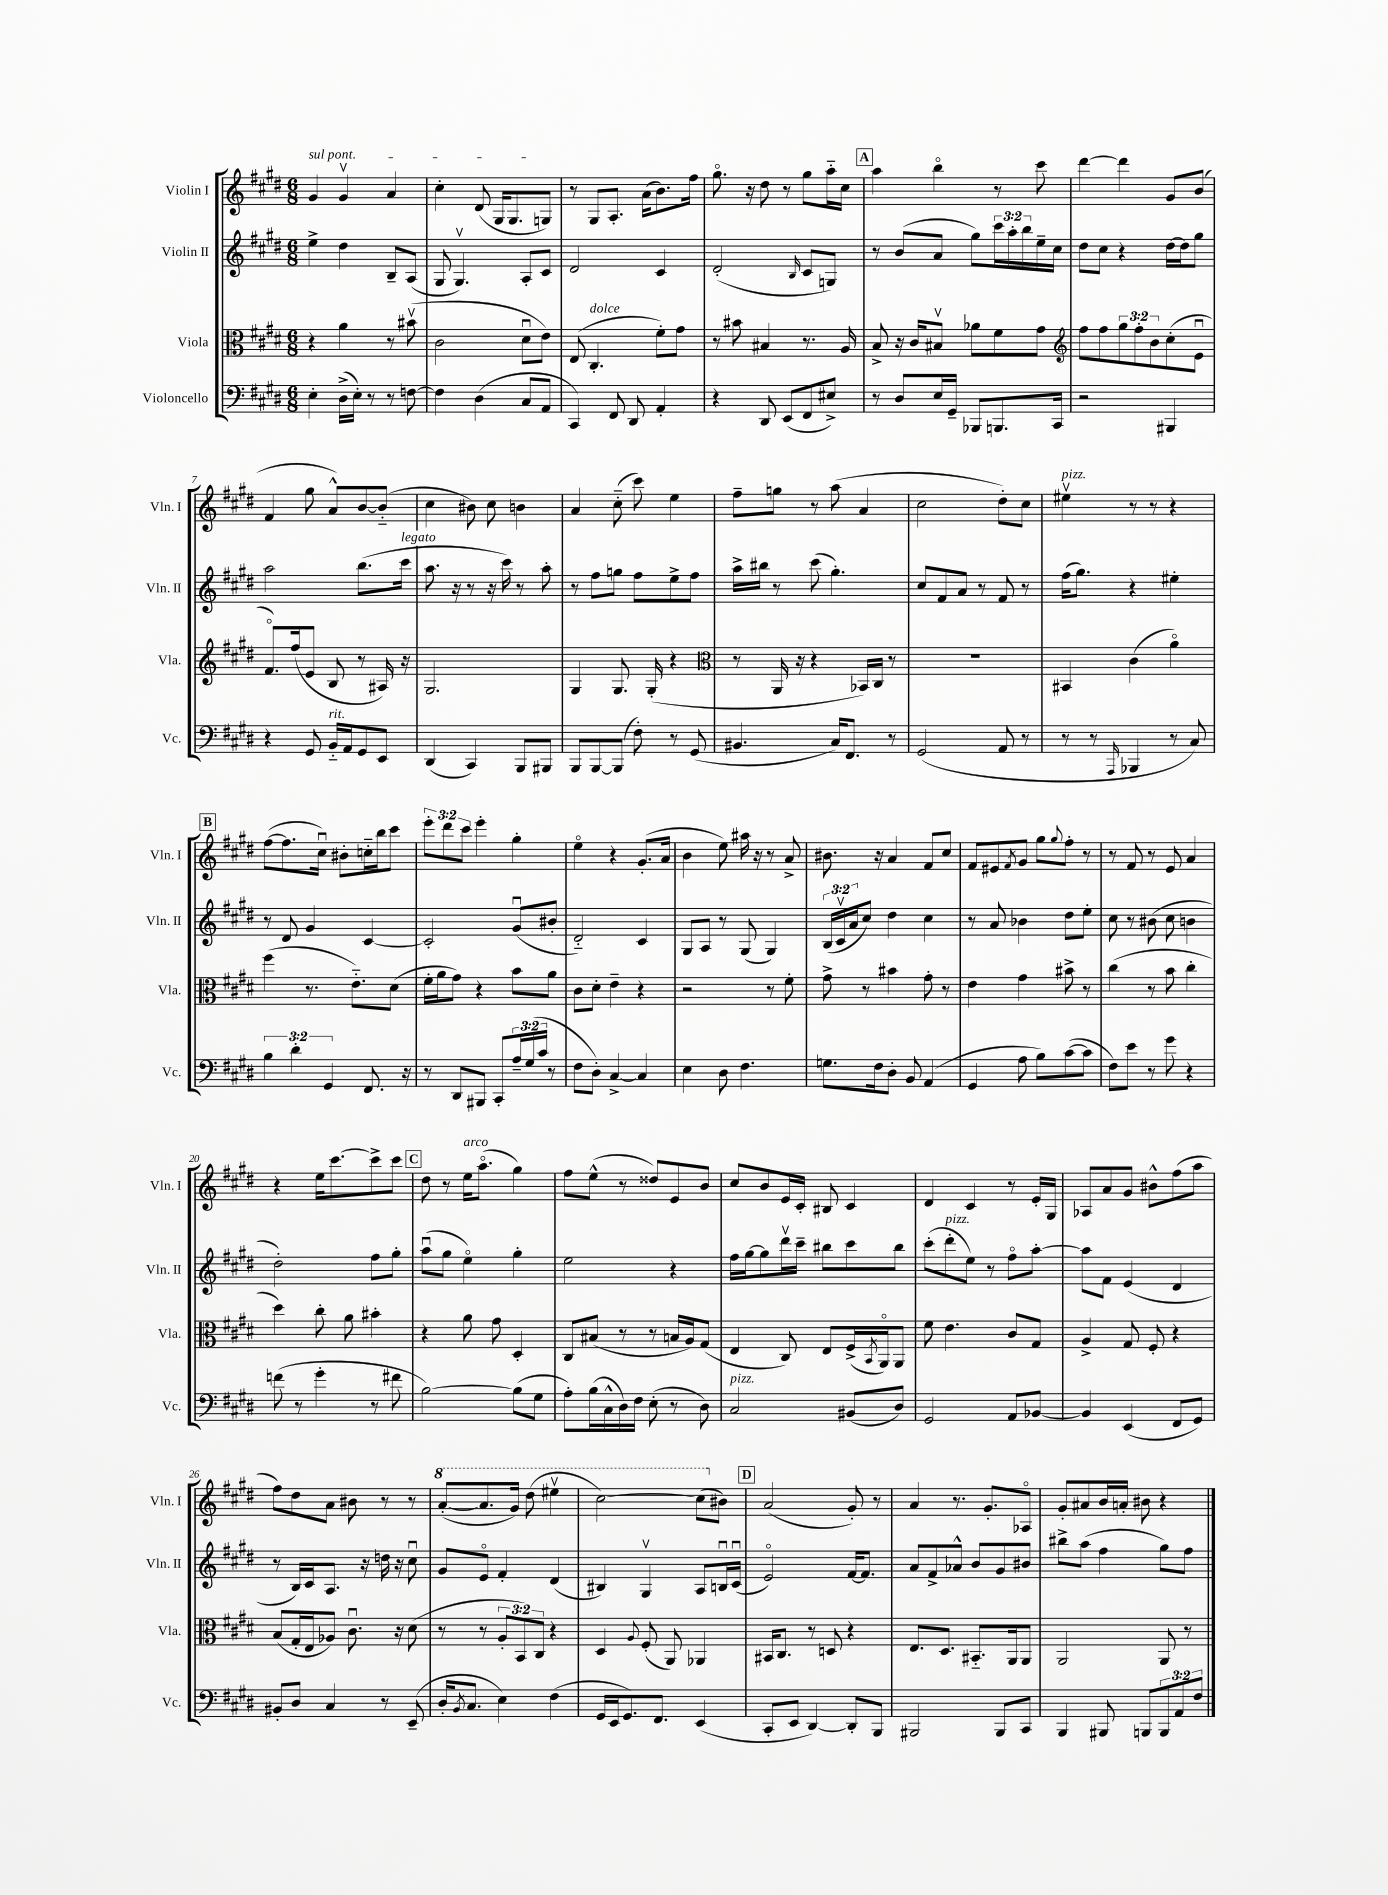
<<
\new StaffGroup <<
\new Staff = "s0" \with { instrumentName = "Violin I" shortInstrumentName = "Vln. I" } {
    \clef treble \key e \major \numericTimeSignature \time 6/8 \override Staff.TupletNumber.text = #tuplet-number::calc-fraction-text
    \once \override TextSpanner.bound-details.left.text = \markup { \italic "sul pont." } gis'4\startTextSpan gis'4\upbow a'4 |
    cis''4-. dis'8( gis16 gis8. g8\stopTextSpan) |
    r8 gis8 a8.-. a'16( b'8.) fis''16 |
    gis''8.\flageolet r16 dis''8 r8 gis''8 a''16-_ cis''16 |
    \mark \markup { \box "A" } a''4 b''4\flageolet r8 cis'''8 |
    dis'''4~ dis'''4 gis'8 b'8( |
    fis'4 gis''8 a'8-^) b'8~ b'8-_( |
    cis''4 bis'8) cis''8 b'4 |
    a'4 cis''8-_( cis'''8) e''4 |
    fis''8-- g''8 r8 a''8( a'4 |
    cis''2 dis''8-.) cis''8 |
    eis''4\upbow^\markup { \italic "pizz." } r8 r8 r4 |
    \mark \markup { \box "B" } fis''8~( fis''8. cis''16\downbow) bis'8-. c''16-_ b''16 cis'''8 |
    \tuplet 3/2 { e'''8-. dis'''8 cis'''8 } e'''4-. gis''4-. |
    e''4\flageolet r4 gis'8.-.( a'16 |
    b'4 e''8) ais''16 r16 r8 a'8-> |
    bis'8. r16 a'4 fis'8 cis''8 |
    fis'8 eis'8 \acciaccatura { fis'8 } gis'8 gis''8 \appoggiatura { gis''8 } fis''8-. r8 |
    r8 fis'8 r8 e'8 a'4 |
    r4 e''16 cis'''8.~ cis'''8-> cis'''8 |
    \mark \markup { \box "C" } dis''8 r8 e''16^\markup { \italic "arco" } a''8.\flageolet( gis''4) |
    fis''8 e''8-^( r8 disis''8) e'8 b'8 |
    cis''8 b'8 e'16 cis'16-. bis8 cis'4 |
    dis'4 cis'4 r8 e'16-. gis16 |
    aes8 a'8 gis'8 bis'8-^ fis''8( a''8 |
    fis''8) dis''8 a'8 bis'8 r8 r8 |
    \ottava #1 a''8~-.( a''8. gis''16) dis'''8( eis'''4\upbow |
    cis'''2~) cis'''8( \ottava #0 bis'8) |
    \mark \markup { \box "D" } a'2( gis'8-.) r8 |
    a'4 r8. gis'8.-. aes8\flageolet |
    gis'8-. ais'8 b'16 a'16-. bis'8 r4 \bar "|." |
}
\new Staff = "s1" \with { instrumentName = "Violin II" shortInstrumentName = "Vln. II" } {
    \clef treble \key e \major \numericTimeSignature \time 6/8 \override Staff.TupletNumber.text = #tuplet-number::calc-fraction-text
    e''4-> dis''4 b8-- a8( |
    gis8 gis4.\upbow) a8-. cis'8 |
    dis'2 cis'4 |
    dis'2-.( \grace { b16 } cis'8 g8) |
    \mark \markup { \box "A" } r8 b'8( a'8 gis''8) \tuplet 3/2 { cis'''16 a''16-. b''16 } e''16-- cis''16 |
    dis''8 cis''8 r4 dis''16~ dis''16 gis''8 |
    a''2 b''8.( cis'''16^\markup { \italic "legato" } |
    a''8. r16 r8 r16 cis'''16) r8 a''8-. |
    r8 fis''8 g''8 fis''8 e''8-> fis''8 |
    a''16-> bis''16 r8 cis'''8( gis''4.-.) |
    cis''8 fis'8 a'8 r8 fis'8 r8 |
    fis''16( gis''8.) r4 eis''4-. |
    \mark \markup { \box "B" } r8 dis'8 gis'4 cis'4~ |
    cis'2-. gis'8\downbow( bis'8-. |
    dis'2-_) cis'4 |
    gis8 a8 r8 gis8( gis4) |
    \tuplet 3/2 { b16( cis'16\upbow a'16 } cis''8) dis''4 cis''4 |
    r8 a'8 bes'4 dis''8 e''8-. |
    cis''8 r8 bis'8( cis''8 b'4 |
    dis''2-.) fis''8 gis''8-. |
    \mark \markup { \box "C" } a''8\downbow( gis''8 e''4\flageolet) gis''4-. |
    e''2 r4 |
    fis''16 gis''16~ gis''8 dis'''16\upbow cis'''16-- bis''8 cis'''8 bis''8 |
    cis'''8-.( dis'''8-.^\markup { \italic "pizz." } e''8) r8 fis''8\flageolet a''8~-. |
    a''8 fis'8 e'4( dis'4 |
    r8 b16) cis'16 a8. r16 d''16 r16 cis''8\downbow |
    gis'8 e'8\flageolet fis'4-. dis'4( |
    bis4) gis4\upbow a8 b16\downbow cis'16\downbow( |
    \mark \markup { \box "D" } e'2\flageolet) fis'16~ fis'8. |
    a'8 fis'8-> aes'8-^ b'8 gis'8 bis'8 |
    bis''8-> a''8( fis''4 gis''8) fis''8 \bar "|." |
}
\new Staff = "s2" \with { instrumentName = "Viola" shortInstrumentName = "Vla." } {
    \clef alto \key e \major \numericTimeSignature \time 6/8 \override Staff.TupletNumber.text = #tuplet-number::calc-fraction-text
    r4 a'4 r8 bis'8\upbow( |
    cis'2 dis'8\downbow e'8) |
    e8( cis4.-.^\markup { \italic "dolce" } fis'8-.) gis'8 |
    r8 bis'8 bis4 r8. a16 |
    \mark \markup { \box "A" } b8-> r16 cis'16 bis8\upbow aes'8 fis'8 gis'8 |
    \clef treble fis''8 fis''8 \tuplet 3/2 { gis''8 fis''8-. b'8 } cis''8-.( e'8\downbow |
    fis'8.\flageolet) fis''16( e'8 b8 r8 ais16) r16 |
    gis2. |
    gis4 gis8. gis16-.( r4 |
    \clef alto r8 a,16 r16 r4 bes,16) cis16 r8 |
    R2. |
    bis,4 cis'4( a'4\flageolet) |
    \mark \markup { \box "B" } fis''4( r8. e'8.-_) dis'8( |
    fis'16-. a'16 gis'8) r4 b'8 a'8 |
    cis'8 dis'8-. e'4-- r4 |
    r2 r8 fis'8-. |
    gis'8-> r8 bis'4 gis'8-. r8 |
    e'4 gis'4 bis'8-> r8 |
    cis''4( r8 b'8 cis''4-. |
    dis''4) cis''8-. a'8 bis'4-. |
    \mark \markup { \box "C" } r4 a'8 gis'8 dis4-. |
    cis8 bis8( r8 r8 b16 a16) gis8( |
    e4 cis8) e8 fis16->( \acciaccatura { b,8 } a,16\flageolet) a,8 |
    fis'8 e'4. cis'8 gis8 |
    a4-> gis8 fis8-. r4 |
    b8( gis16-. e16 aes8) cis'8.\downbow r16 dis'8( |
    r8 r8 \tuplet 3/2 { a8-. b,8) cis8 } r4 |
    dis4 \appoggiatura { a8 } fis8-.( a,8) aes,4 |
    \mark \markup { \box "D" } bis,16 cis8. r8 d8 r4 |
    e8. dis8. bis,8.-_ a,16 a,8 |
    a,2 a,8 r8 \bar "|." |
}
\new Staff = "s3" \with { instrumentName = "Violoncello" shortInstrumentName = "Vc." } {
    \clef bass \key e \major \numericTimeSignature \time 6/8 \override Staff.TupletNumber.text = #tuplet-number::calc-fraction-text
    e4-. dis16->( e16-.) r8 r8 f8~ |
    f4 dis4( cis8 a,8 |
    cis,4) fis,8 dis,8 a,4-. |
    r4 dis,8 e,8( fis,8 eis8->) |
    \mark \markup { \box "A" } r8 dis8 e16 gis,16-- bes,,8 b,,8. cis,16 |
    r2 bis,,4 |
    r4 gis,8 b,16-_^\markup { \italic "rit." } a,16 gis,8 e,8 |
    dis,4( cis,4) b,,8 bis,,8 |
    b,,8 b,,8~ b,,8( fis8-.) r8 gis,8( |
    bis,4. cis16) fis,8. r8 |
    gis,2( a,8 r8 |
    r8 r8 \grace { a,,16 } bes,,4 r8 cis8) |
    \mark \markup { \box "B" } \tuplet 3/2 { b4 dis'4-. gis,4 } fis,8. r16 |
    r8 dis,8 bis,,8 cis,8-. \tuplet 3/2 { a16-- gis16( cis'16 } r8 |
    fis8 dis8-.) cis4~-> cis4 |
    e4 dis8 fis4. |
    g8. fis16 dis8-. b,8 a,4( |
    gis,4 a8 b8) cis'8~( cis'8 |
    fis8) e'8 r8 gis'8 r4 |
    f'8( r8 gis'4-. r8 fis'8 |
    \mark \markup { \box "C" } b2~) b8( gis8 |
    a8-.) b16( cis16-^ dis16) fis16 e8-.( r8 dis8) |
    cis2^\markup { \italic "pizz." } bis,8( dis8) |
    gis,2 a,8 bes,8~ |
    bes,4 e,4( fis,8 gis,8) |
    bis,8-. dis8 cis4 r8 e,8--( |
    dis16-. \acciaccatura { b,8 } cis8. e4) fis4( |
    gis,16 e,16 gis,8.) fis,8. e,4( |
    \mark \markup { \box "D" } cis,8-. e,8 dis,4~) dis,8-. b,,8 |
    bis,,2 bis,,8 cis,8 |
    b,,4 bis,,8 b,,8 \tuplet 3/2 { b,,8 a,8 fis8 } \bar "|." |
}
>>
>>
